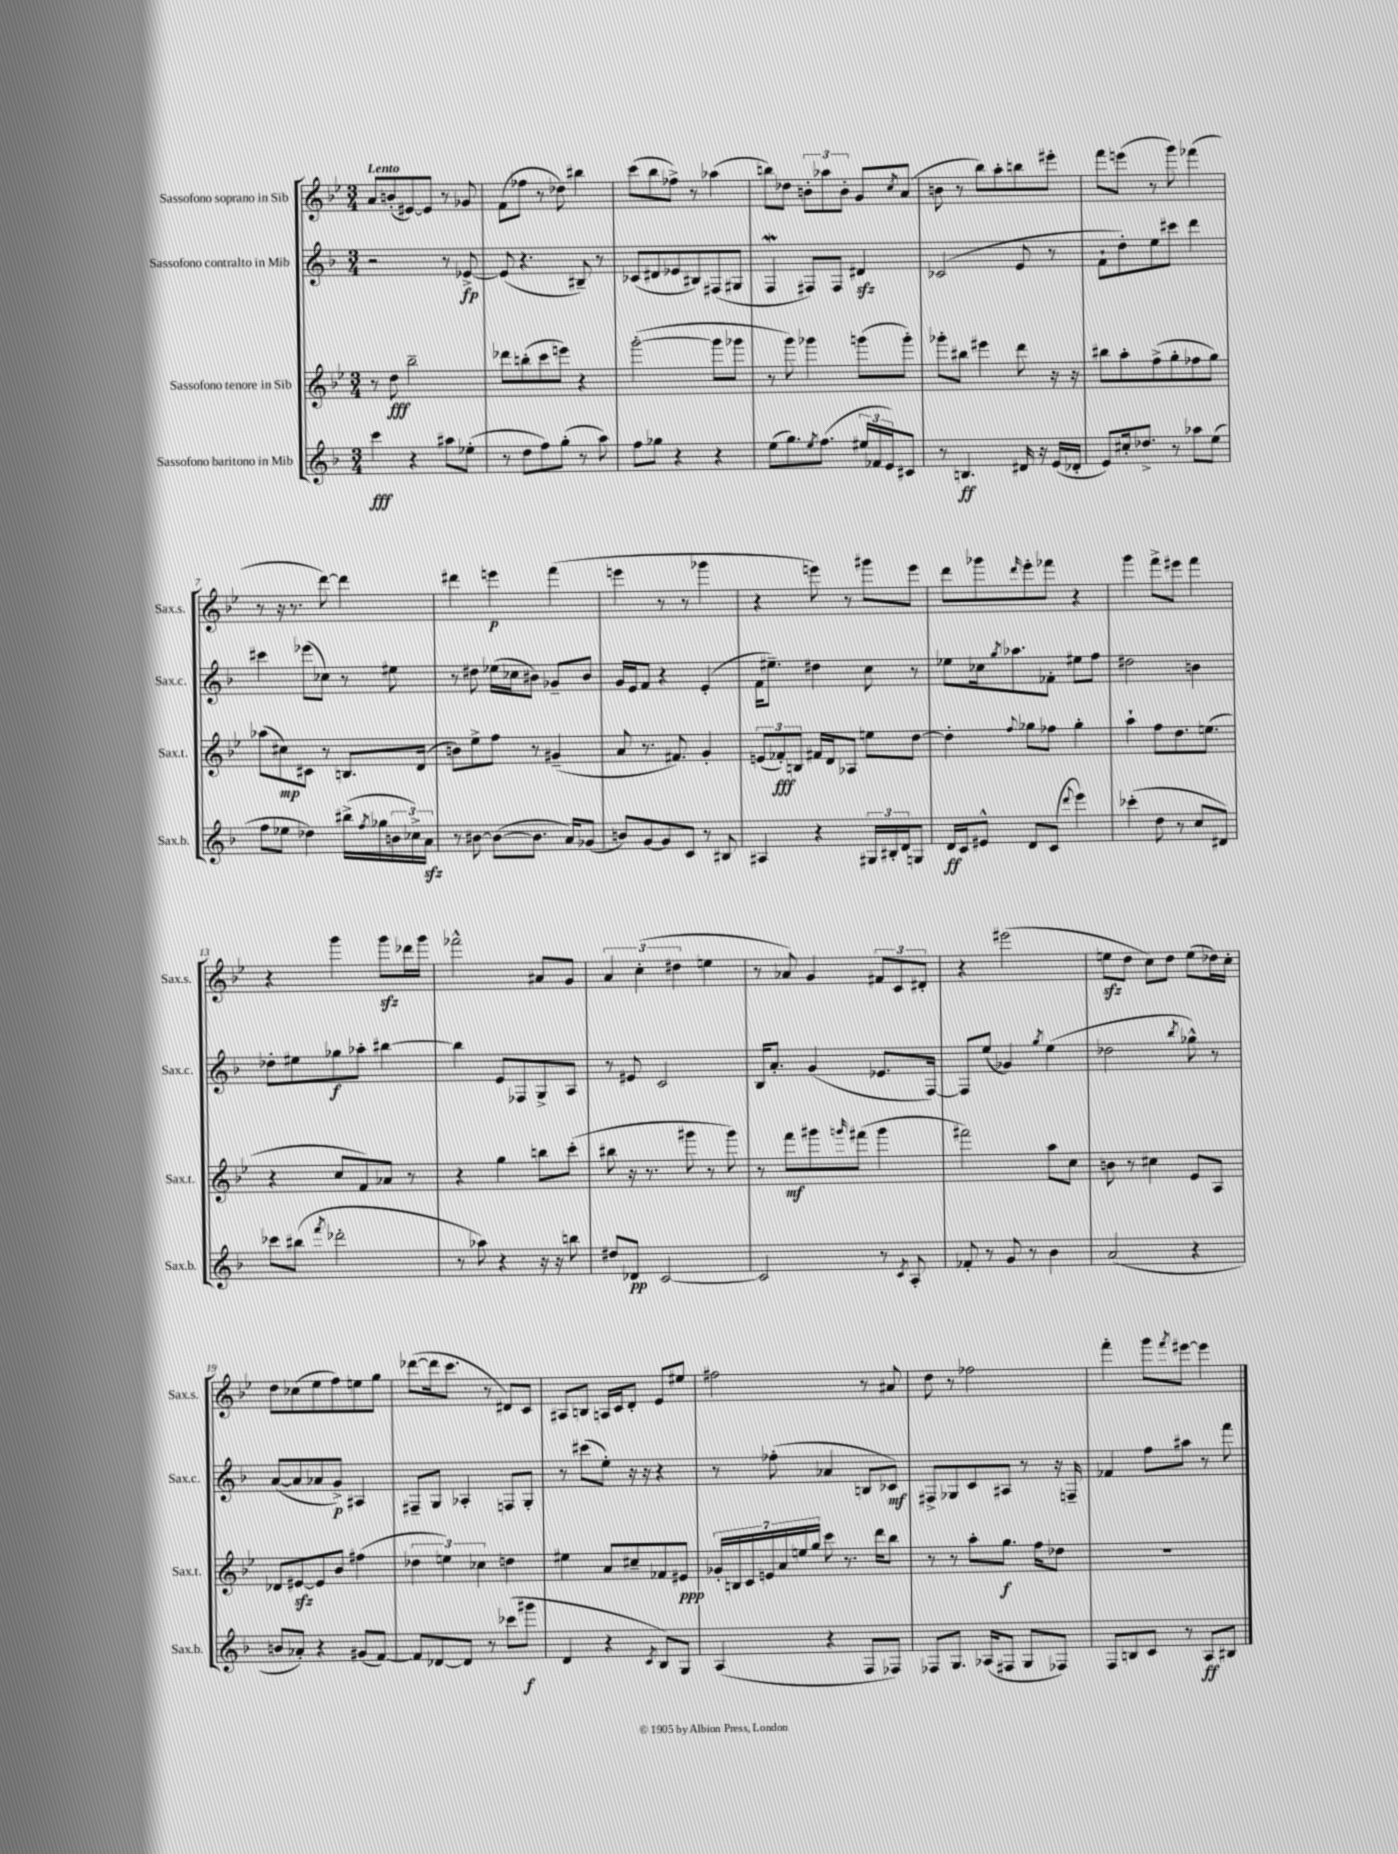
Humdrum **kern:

**kern	**kern	**kern	**kern
*staff4	*staff3	*staff2	*staff1
*clefG2	*clefG2	*clefG2	*clefG2
*k[b-]	*k[b-e-]	*k[b-]	*k[b-e-]
*M3/4	*M3/4	*M3/4	*M3/4
4ccc\	8r	2r	8a/L
.	8dd\	.	(8b'/
4r	2bb-~\	.	[8e#/)
.	.	.	8e#/]J
8aa#\L	.	8r	8r
(8ee-'\J	.	[8e-^/	8g-/
=	=	=	=
8r	8ddd-\L	(8e-/]	(8f\L
8dd\L	(8bb'\	4.r	8ff-\J
8ff\)	8ccc\	.	8r
(8gg'\J	8eee\J)	.	8dd-\)
8r	4r	8B#~/)	4bb#\
8aa\)	.	8r	.
=	=	=	=
8ff\L	([2ggg'\	(8c-/L	(8ccc\L
8gg-\J	.	8d#/	8bb-\
4r	.	8e-/	8ff-^\J)
.	.	8B#/)	8r
4r	8ggg\]L	(8F#/	(4aa-\
.	8ggg-\J	8G#/J	.
=	=	=	=
(8ee\L	8r	4F/	8bb\L)
8.gg\)	8ggg\)	.	8dd-\J
.	4ggg-\	8F#/L)	12b'\L
8qee/	.	.	.
(8.ff\J	.	.	.
.	.	.	12aa-\
.	.	8F#/J	.
.	.	.	12b'\J
24ee#/LL	(8ggg\L	4d#/	8g/L
24f-/	.	.	.
24e/J)	.	.	.
.	.	.	8qcc/
8c#/J	8ggg'\J)	.	(8a/J
=	=	=	=
8r	8ggg-'\L	(2c-/	8b\
4.B/	8bb#\J	.	8r
.	4eee#\	.	8bb-\L)
.	.	.	8aa'\
16d#/	8ddd\	8e/	8bb\
16r	.	.	.
(16e/LL	16r	8r	8eee#'\J
16d-'/JJ	16r	.	.
=	=	=	=
8e/L)	8bb#\L	8f`\L	8fff\L
16cc#'/k	8aa'\	8dd'\)	(8eee\J
8.dd-^/J	.	.	.
.	(8ff^\	8ee\	8r
8r	8gg'\	8ccc#\J	8ggg\)
8aa-\L	8ff-\	4ddd\	(4fff-\
(8ee\J	8gg\J)	.	.
=	=	=	=
8ff\L	(8aa-\L	4ccc#\	8r
8ee-\J	8cc#\)	.	16r
.	.	.	8.r
4dd-\)	8c#\J	(8eee-\L	.
.	8r	8cc-\J)	[8ddd\)
(16bb#^\LL	8.B/L	8r	4ddd\]
8qff/	.	.	.
16gg-\	.	.	.
24b\	.	8ee#\	.
24cc-^\)	.	.	.
.	(16d/Jk	.	.
24a\JJ	.	.	.
=	=	=	=
8r	8b\L)	8r	4ddd#\
[8b#\	8ee-^\	8dd#\	.
(8b#\_L	8ff\J	(16ee-\LL	4eee\
.	.	16cc-\J	.
8.b#\]J	8r	8b#\J)	.
.	(4g#~/	8g-~/L	(4fff\
16a/LK)	.	.	.
(8g-/J	.	8b#/J	.
=	=	=	=
8b/L)	8a/	16g/LL	4eee\
.	.	16e/J	.
[8g/	8.r	8f/J	.
8g/]	.	4r	8r
.	8.f#/)	.	.
8c/J	.	.	8r
8r	4g'/	(4e'/	4ggg-\
8B#/	.	.	.
=	=	=	=
4A#/	(12e/L	16f\LK	4r
.	.	8.ee#~\J)	.
.	12f-'/)	.	.
.	12B/J	.	.
4r	16f#/LL	4dd#\	8eee\)
.	16d/J	.	.
.	8A-/J	.	8r
24G#/LL	8ee\L	8cc\	8ggg#\L
24B#'/	.	.	.
24d/J	.	.	.
8G/J	[8dd\J	8r	8eee\J
=	=	=	=
16d/LL	4dd'\]	8ee-\L	8ddd\L
16c/J	.	.	.
8e#^^/J	.	16cc-\k	8ggg-\
.	.	8qgg/	.
.	.	8.aa-\	.
.	8qqff/	.	16qqddd/
8d/L	8gg-\L	.	8eee-'\
(8c/J	8ff-\J	8f-'\J	8fff-\J
8qqddd/	.	.	.
4eee\)	4gg-'\	8ee#\L	4r
.	.	8ff\J	.
=	=	=	=
(4ccc-'\	4aa`\	2dd#\	4ggg\
8dd\	8ff\L	.	8fff^\L
8r	8.dd\	.	8eee#\J
8cc/L	.	4b\	4fff\
.	(8.ee\J	.	.
8d#/J)	.	.	.
=	=	=	=
8ccc-\L	4r	8dd-'\L	4r
(8bb#\J	.	8ee#\	.
8qfff/	.	.	.
2ddd-'\	8cc/L	8gg-\	4ggg\
.	8f/)	8aa-'\J	.
.	8a-/J	[4bb#\	8ggg\L
.	8r	.	16ddd-\L
.	.	.	16ggg\JJ
=	=	=	=
8r	4r	4bb#\]	2fff-^^\
8aa-\)	.	.	.
4r	4gg\	8e/L	.
.	.	8F-/	.
16r	8bb\L	8G^/	8a#/L
16r	.	.	.
8bb\	(8ccc'\J	8A/J	8g/J
=	=	=	=
8dd#/L	8bb#\	8r	6a/
8d-/J	16r	8e#/	.
.	.	.	(6cc'\
.	8.r	.	.
[2c/	.	2c/	.
.	.	.	6dd#\
.	8ggg#\	.	.
.	8r	.	4ee\
.	8ggg#\)	.	.
=	=	=	=
2c/]	8r	16B-/LK	8r
.	.	8.a'/J	.
.	8fff\L	.	8a-/)
.	8ggg#\	(4g/	4g/
.	16qqggg/	.	.
.	(8fff#\J	.	.
8r	4ggg\	8.e-/L	12f#/L
.	.	.	12c/
8qc/	.	.	.
8A'/	.	.	.
.	.	.	12d#'/J
.	.	[16F/Jk)	.
=	=	=	=
8f-'/	2fff#\)	8F/]L	4r
8r	.	(8ee/J	.
8g/	.	4g-/)	(2eee#\
8r	.	.	.
.	.	8qgg/	.
4b-\	8aa\L	(4ee\	.
.	8cc\J	.	.
=	=	=	=
(2a/	8b\	2dd-\	8ee\L
.	8r	.	8dd\J
.	4cc#\	.	8cc\L)
.	.	.	8dd\J
.	.	8qbb-/	.
4r	8e-/L	8gg-^^\)	(8ee\L
.	8A/J	8r	16dd-\L)
.	.	.	16cc'\JJ
=	=	=	=
8b/L	8d-/L	([8a/L	8dd\L
8a-'/J)	[8e#/	8a/]	(8cc-\
4r	8e#/]	8a-/	8ee-\
.	8b-/J	8g^/J)	8ff\)
(8g#/L	(4ff#\	4A#/	8ee\
[8f/J)	.	.	8gg\J
=	=	=	=
8f/]L	6dd-\	8F#~/L	([8ddd-\L
[8d-/	.	8G/J	16ddd-\]k
.	6ee\)	.	.
.	.	.	8.ccc\J
8d-/]J	.	4A-'/	.
.	6cc-\	.	.
8r	.	.	8r
(8ccc-\L	4dd\	8F/L	8d#/L)
8ggg#\J	.	8G'/J	8c/J
=	=	=	=
4d/	4ee#\	8r	8A#/L
.	.	(8ccc#\L	8B/J
4r	8a/L	8ee'\J)	16A/LL
.	.	.	16c/J
.	8cc#~/	16r	8d'/J
.	.	16r	.
8qc/	.	.	.
8B-/L)	8f-/	4r	8e-/L
8G/J	8e#/J	.	8ee#/J
=	=	=	=
(4A/	28g-'/LL	8r	2ff#\
.	28B/	.	.
.	28c/	.	.
.	28e/	.	.
.	.	(8ff-'\	.
.	28a/	.	.
.	28ee/	.	.
.	28gg/JJ	.	.
4r	8ccc\	4a-/	.
.	8.r	.	.
8F/L	.	8B/L	8r
.	16ddd\LK	.	.
8F-/J)	8bb-\J	8c-/J)	8a#/
=	=	=	=
8F-/L	8r	8F#^/L	8dd\
8.G/J	8r	8G-/	8r
.	8aa'\L	8c/	2ff-\
(16A-/LK	.	.	.
8F#/J	8.gg\J	8A#/J	.
8G/L	.	8r	.
.	16ff\LK	.	.
8F-/J)	8dd-\J	16r	.
.	.	16F~/	.
=	=	=	=
8F/L	2.r	4f-/	4fff'\
8B/	.	.	.
8c/J	.	8ff\L	8ggg\L
.	.	.	8qfff/
8r	.	8aa#\J	[8eee#\J
8A/L	.	8r	4eee#\]
8B#/J	.	8fff\	.
==	==	==	==
*-	*-	*-	*-
